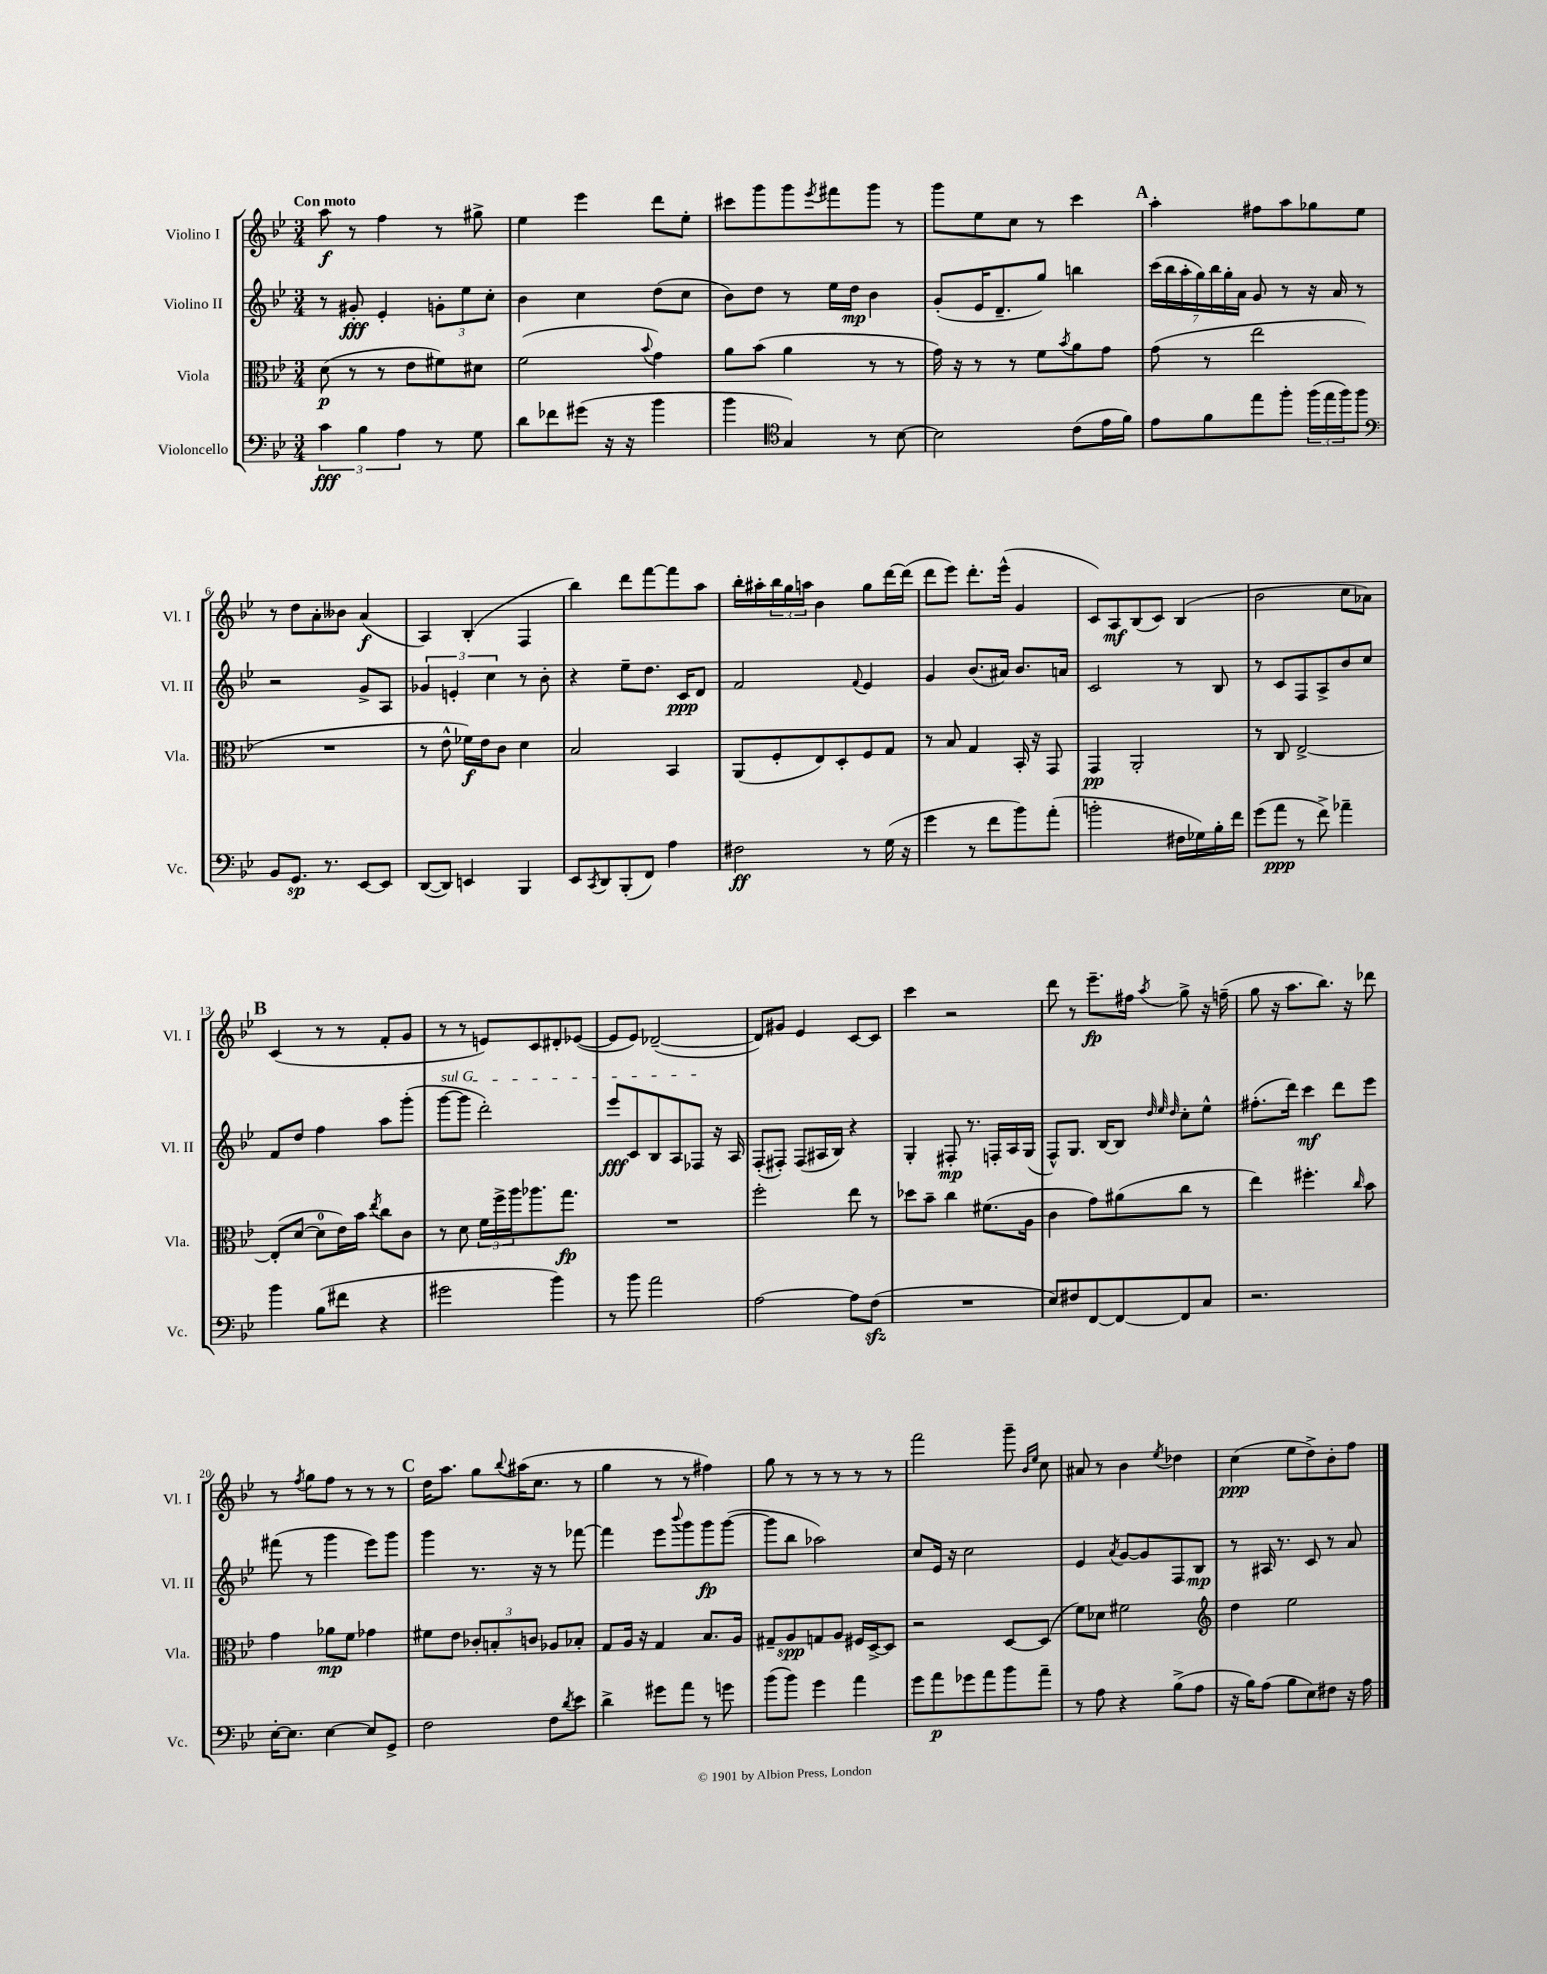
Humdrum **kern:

**kern	**dynam	**kern	**dynam	**kern	**dynam	**kern	**dynam
*part4	*part4	*part3	*part3	*part2	*part2	*part1	*part1
*staff4	*staff4	*staff3	*staff3	*staff2	*staff2	*staff1	*staff1
*I"Violoncello	*	*I"Viola	*	*I"Violino II	*	*I"Violino I	*
*I'Vc.	*	*I'Vla.	*	*I'Vl. II	*	*I'Vl. I	*
*clefF4	*	*clefC3	*	*clefG2	*	*clefG2	*
*k[b-e-]	*	*k[b-e-]	*	*k[b-e-]	*	*k[b-e-]	*
*M3/4	*	*M3/4	*	*M3/4	*	*M3/4	*
=1	=1	=1	=1	=1	=1	=1	=1
!	!	!	!	!	!	!LO:TX:a:B:t=Con moto	!
6c\	fff	(8d\	p	8r	.	8aa\	f
.	.	8r	.	8g#X'/	fff	8r	.
6B-\	.	.	.	.	.	.	.
.	.	8r	.	4e-'/	.	4ff\	.
6A\	.	.	.	.	.	.	.
.	.	8e-\L	.	.	.	.	.
8r	.	8f#X\)	.	12gn'\L	.	8r	.
.	.	.	.	12ee-\	.	.	.
8G\	.	8d#X\J	.	.	.	8gg#X^\	.
.	.	.	.	12cc'\J	.	.	.
=2	=2	=2	=2	=2	=2	=2	=2
8d\L	.	(2f\	.	4b-\	.	4ee-\	.
8f-X\	.	.	.	.	.	.	.
(8g#X\J	.	.	.	4cc\	.	4eee-\	.
16r	.	.	.	.	.	.	.
16r	.	.	.	.	.	.	.
.	.	8qqb-/	.	.	.	.	.
4b-\	.	4g\)	.	(8dd\L	.	8ddd\L	.
.	.	.	.	8cc\J	.	8ee-'\J	.
=3	=3	=3	=3	=3	=3	=3	=3
4b-\	.	8a\L	.	8b-\L)	.	8ccc#X\L	.
.	.	(8b-\J	.	8dd\J	.	8ggg\	.
*clefC4	*	*	*	*	*	*	*
4G/)	.	4a\	.	8r	.	8ggg\	.
.	.	.	.	.	.	8qeee-/	.
.	.	.	.	16ee-\LL	.	8fff#X\	.
.	.	.	.	16dd\JJ	mp	.	.
8r	.	8r	.	4b-\	.	8ggg\J	.
[8B-\	.	8r	.	.	.	8r	.
=4	=4	=4	=4	=4	=4	=4	=4
2B-\]	.	16g\)	.	(8g'/L	.	8ggg\L	.
.	.	16r	.	.	.	.	.
.	.	8r	.	16e-/K	.	8ee-\	.
.	.	.	.	8.d~/	.	.	.
.	.	8r	.	.	.	8cc\J	.
.	.	8f\L	.	8gg/J)	.	8r	.
.	.	8qb-/	.	.	.	.	.
(8c\L	.	8a\	.	4bbn\	.	4ccc\	.
16e-\L	.	8g\J	.	.	.	.	.
16f\JJ)	.	.	.	.	.	.	.
!!LO:REH:place=s1:t=A
=5	=5	=5	=5	=5	=5	=5	=5
8e-\L	.	(8g\	.	(28ccc\LL	.	4aa'\	.
.	.	.	.	28bb-\	.	.	.
.	.	.	.	28aa'\	.	.	.
.	.	.	.	28gg\)	.	.	.
8f\	.	8r	.	.	.	.	.
.	.	.	.	28bb-\	.	.	.
.	.	.	.	28gg'\	.	.	.
.	.	.	.	28a\JJ	.	.	.
8ee-\	.	2ee-\	.	8g/	.	8ff#X\L	.
8ff'\J	.	.	.	8r	.	8aa\	.
(24ff\LL	.	.	.	16r	.	8gg-X\	.
24ee-\	.	.	.	.	.	.	.
.	.	.	.	16a/	.	.	.
24ff\J)	.	.	.	.	.	.	.
8ff\J	.	.	.	8r	.	8ee-\J	.
!!LO:LB:g=z
=6	=6	=6	=6	=6	=6	=6	=6
*clefF4	*	*	*	*	*	*	*
8BB-/L	.	2.r	.	2r	.	8r	.
8.GG/J	sp	.	.	.	.	8dd\L	.
.	.	.	.	.	.	8a'\	.
8.r	.	.	.	.	.	.	.
.	.	.	.	.	.	8b--X\J	.
[8EE-/L	.	.	.	8g^/L	.	(4a/	f
8EE-/J]	.	.	.	8A/J	.	.	.
=7	=7	=7	=7	=7	=7	=7	=7
([8DD/L	.	8r	.	6g-X/	.	4A/)	.
8DD/J])	.	8e-^^\	.	.	.	.	.
.	.	.	.	6en'/	.	.	.
4EEn/	.	16f-X\LL)	f	.	.	(4B-'/	.
.	.	16e-\J	.	.	.	.	.
.	.	.	.	6cc\	.	.	.
.	.	8c\J	.	.	.	.	.
4BBB-/	.	4d\	.	8r	.	4F/	.
.	.	.	.	8b-'\	.	.	.
=8	=8	=8	=8	=8	=8	=8	=8
8EE-/L	.	2B-/	.	4r	.	4bb-\)	.
8qCC/	.	.	.	.	.	.	.
8DD/	.	.	.	.	.	.	.
(8BBB-'/	.	.	.	8ee-~\L	.	8ddd\L	.
8FF/J)	.	.	.	8.dd\J	.	[8fff\	.
4A\	.	4BB-/	.	.	.	8fff\]	.
.	.	.	.	16c/KL	ppp	.	.
.	.	.	.	8d/J	.	8aa\J	.
=9	=9	=9	=9	=9	=9	=9	=9
2F#X\	ff	(8AA/L	.	2f/	.	16bb-'\LL	.
.	.	.	.	.	.	16aa#X'\	.
.	.	8F'/	.	.	.	24bb-\	.
.	.	.	.	.	.	24gg\	.
.	.	.	.	.	.	24aan\JJ	.
.	.	8E-/)	.	.	.	4b-\	.
.	.	8D'/	.	.	.	.	.
.	.	.	.	8qqf/	.	.	.
8r	.	8F/	.	4e-/	.	8gg\L	.
(16G\	.	8G/J	.	.	.	[16ddd\L	.
16r	.	.	.	.	.	(16ddd\JJ]	.
=10	=10	=10	=10	=10	=10	=10	=10
4g\	.	8r	.	4g/	.	8ddd\L	.
.	.	8B-/	.	.	.	8eee-\J)	.
8r	.	4G/	.	(8.b-/L	.	8.ddd'\L	.
8f\L	.	.	.	.	.	.	.
.	.	.	.	16a#X/Jk)	.	(16eee-^^\Jk	.
8b-\)	.	16BB-'/	.	8.b-/L	.	4g/	.
.	.	16r	.	.	.	.	.
(8a'\J	.	8GG/	.	.	.	.	.
.	.	.	.	16an/Jk	.	.	.
=11	=11	=11	=11	=11	=11	=11	=11
2bn'\	.	4GG/	pp	2c/	.	8c/L)	.
.	.	.	.	.	.	8A/	mf
.	.	2AA'/	.	.	.	(8B-/	.
.	.	.	.	.	.	8c/J)	.
16F#X\LL	.	.	.	8r	.	(4B-/	.
16G-X\)	.	.	.	.	.	.	.
16B-'\	.	.	.	8B-/	.	.	.
16f\JJ	.	.	.	.	.	.	.
=12	=12	=12	=12	=12	=12	=12	=12
(8g\L	.	8r	.	8r	.	2b-\	.
8a\J	ppp	8C/	.	8c/L	.	.	.
8r	.	[2E-^/	.	8F/	.	.	.
8f^\)	.	.	.	8A^/	.	.	.
4a-X~\	.	.	.	8b-/	.	8cc\L	.
.	.	.	.	8cc/J	.	8a-X\J)	.
!!LO:LB:g=z
!!LO:REH:place=s1:t=B
=13	=13	=13	=13	=13	=13	=13	=13
4b-\	.	(8E-'/L]	.	8f/L	.	(4c/	.
.	.	[8d/J	.	8dd/J	.	.	.
(8B-\L	.	8d\L]	.	4ff\	.	8r	.
8f#X\J	.	16e-\L)	.	.	.	8r	.
.	.	16b-\JJ	.	.	.	.	.
.	.	8qee-/	.	.	.	.	.
4r	.	8cc\L	.	8aa\L	.	8f'/L	.
.	.	8c\J	.	(8ggg'\J	.	8g/J	.
=14	=14	=14	=14	=14	=14	=14	=14
!	!	!	!	!LO:TX:a:i:t=sul G	!	!	!
2g#X\	.	8r	.	[8ggg\L	.	8r	.
.	.	8d\	.	8ggg\J]	.	8r	.
.	.	24f\LL	.	2ddd'\)	.	8en/L)	.
.	.	24ff^\	.	.	.	.	.
.	.	24aa\J	.	.	.	.	.
.	.	8.aa-X\	.	.	.	8c/	.
4b-\)	.	.	.	.	.	8d#X'/	.
.	.	8.gg\J	fp	.	.	.	.
.	.	.	.	.	.	([8e-X/J	.
=15	=15	=15	=15	=15	=15	=15	=15
8r	.	2.r	.	8eee-/L	fff	8e-/L]	.
8b-\	.	.	.	8c/	.	8e-/J)	.
2a\	.	.	.	8B-/	.	([2d-X~/	.
.	.	.	.	8A/	.	.	.
.	.	.	.	8F-X/J	.	.	.
.	.	.	.	16r	.	.	.
.	.	.	.	16A/	.	.	.
=16	=16	=16	=16	=16	=16	=16	=16
[2A\	.	2ff'\	.	(8F'/L	.	8d-/L])	.
.	.	.	.	8F#X'/J)	.	8g#X/J	.
.	.	.	.	(8F#/L	.	4e-/	.
.	.	.	.	16A#X/L	.	.	.
.	.	.	.	16B-/JJ)	.	.	.
8A\L]	.	8ee-\	.	4r	.	[8c/L	.
(8Fzz\J	.	8r	.	.	.	8c/J]	.
=17	=17	=17	=17	=17	=17	=17	=17
2.r	.	8dd-X\L	.	4G'/	.	4ccc\	.
.	.	8b-~\J	.	.	.	.	.
.	.	4cc\	.	8F#X'/	mp	2r	.
.	.	.	.	8.r	.	.	.
.	.	(8.f#X\L	.	.	.	.	.
.	.	.	.	16Fn'/LL	.	.	.
.	.	.	.	16A/	.	.	.
.	.	16A\Jk	.	(16G/JJ	.	.	.
=18	=18	=18	=18	=18	=18	=18	=18
8E-/L)	.	4c\	.	8F^^/L)	.	8ddd\	.
8F#X/	.	.	.	8.G/J	.	8r	.
[8FF/	.	8g\L)	.	.	.	8.eee-~\L	fp
.	.	.	.	[16B-/KL	.	.	.
8FF/_	.	(8a#X\	.	8B-/J]	.	.	.
.	.	.	.	.	.	16ff#X\Jk	.
.	.	.	.	32qqdd/	.	.	.
.	.	.	.	32qqee-/	.	.	.
.	.	.	.	32qqdd/	.	8qaa/	.
8FF/]	.	8cc\J	.	8cc'\L	.	8gg^\	.
8C/J	.	8r	.	8ee-^^\J	.	16r	.
.	.	.	.	.	.	(16ffn~\	.
=19	=19	=19	=19	=19	=19	=19	=19
2.r	.	4ee-\)	.	(8.ff#X'\L	.	8gg\	.
.	.	.	.	.	.	16r	.
.	.	.	.	16ddd\Jk)	.	8.aa\L	.
.	.	4.ff#X'\	.	4ccc\	mf	.	.
.	.	.	.	.	.	8.bb-\J)	.
.	.	.	.	8ddd\L	.	.	.
.	.	.	.	.	.	16r	.
.	.	16qqcc/	.	.	.	.	.
.	.	8b-\	.	8eee-\J	.	8ddd-X\	.
!!LO:LB:g=z
=20	=20	=20	=20	=20	=20	=20	=20
[16E-'\KL	.	4g\	.	(8fff#X\	.	8r	.
8.E-\J]	.	.	.	.	.	.	.
.	.	.	.	.	.	8qff/	.
.	.	.	.	8r	.	8gg\L	.
[4E-\	.	8a-X\L	mp	4ggg\	.	8ff\J	.
.	.	8f\J	.	.	.	8r	.
8E-/L]	.	4g-X\	.	8eee-\L)	.	8r	.
8GG^/J	.	.	.	8ggg\J	.	8r	.
!!LO:REH:place=s1:t=C
=21	=21	=21	=21	=21	=21	=21	=21
2F\	.	8f#X\L	.	4ggg\	.	16dd\KL	.
.	.	.	.	.	.	8.aa\J	.
.	.	8e-\J	.	.	.	.	.
.	.	12c-X'/L	.	8.r	.	8gg\L	.
.	.	12Bn'/	.	.	.	.	.
.	.	.	.	.	.	8qqbb-/	.
.	.	.	.	.	.	(16aa#X\K	.
.	.	12cn/J	.	.	.	.	.
.	.	.	.	16r	.	8.cc\J	.
8F\L	.	8A-X/L	.	8r	.	.	.
8qd/	.	.	.	.	.	.	.
8e-\J	.	8B-X'/J	.	[8fff-X\	.	8r	.
=22	=22	=22	=22	=22	=22	=22	=22
4d^\	.	8G/L	.	4fff-\]	.	4gg\	.
.	.	16A/Jk	.	.	.	.	.
.	.	16r	.	.	.	.	.
8g#X\L	.	4G/	.	8eee-\L	.	8r	.
.	.	.	.	8qqbbb-/	.	.	.
8a\J	.	.	.	8ggg\	.	8r	.
8r	.	8.B-/L	.	8ggg\	fp	4ff#X\)	.
8gn\	.	.	.	([8ggg\J	.	.	.
.	.	16A/Jk	.	.	.	.	.
=23	=23	=23	=23	=23	=23	=23	=23
(8b-\L	.	8G#X~/L	.	8ggg\L]	.	8gg\	.
8b-\J)	.	8A/	spp	8bb-\J	.	8r	.
4g\	.	8Gn/	.	2aa-X\)	.	8r	.
.	.	8A/J	.	.	.	8r	.
4a\	.	16F#X/LL	.	.	.	8r	.
.	.	[16D^/J	.	.	.	.	.
.	.	8D/J]	.	.	.	8r	.
=24	=24	=24	=24	=24	=24	=24	=24
8g\L	.	2r	.	8cc/L	.	2fff\	.
8a\	p	.	.	16e-/Jk	.	.	.
.	.	.	.	16r	.	.	.
8g-X\	.	.	.	2cc\	.	.	.
8a\	.	.	.	.	.	.	.
8b-\	.	[8D/L	.	.	.	8ggg~\	.
.	.	.	.	.	.	16qqb-/LL	.
.	.	.	.	.	.	16qqee-/JJ	.
8a~\J	.	(8D/J]	.	.	.	8cc\	.
=25	=25	=25	=25	=25	=25	=25	=25
8r	.	8f\L)	.	4e-/	.	8a#X/	.
8A\	.	8d-X\J	.	.	.	8r	.
.	.	.	.	8qa/	.	.	.
4r	.	2f#X\	.	[8g/L	.	4b-\	.
.	.	.	.	8g/]	.	.	.
.	.	.	.	.	.	8qee-/	.
(8B-^\L	.	.	.	8F/	.	4dd-X\	.
8A\J	.	.	.	8B-/J	mp	.	.
=26	=26	=26	=26	=26	=26	=26	=26
*	*	*clefG2	*	*	*	*	*
16r	.	4dd\	.	8r	.	(4cc\	ppp
16B-\KL)	.	.	.	.	.	.	.
(8A\J	.	.	.	16A#X/	.	.	.
.	.	.	.	8.r	.	.	.
8B-\L	.	2ee-\	.	.	.	8ee-\L	.
8E-\)	.	.	.	8c/	.	8dd^\)	.
8F#X\J	.	.	.	8r	.	8b-'\	.
16r	.	.	.	8a/	.	8ff\J	.
16A\	.	.	.	.	.	.	.
==	==	==	==	==	==	==	==
*-	*-	*-	*-	*-	*-	*-	*-
